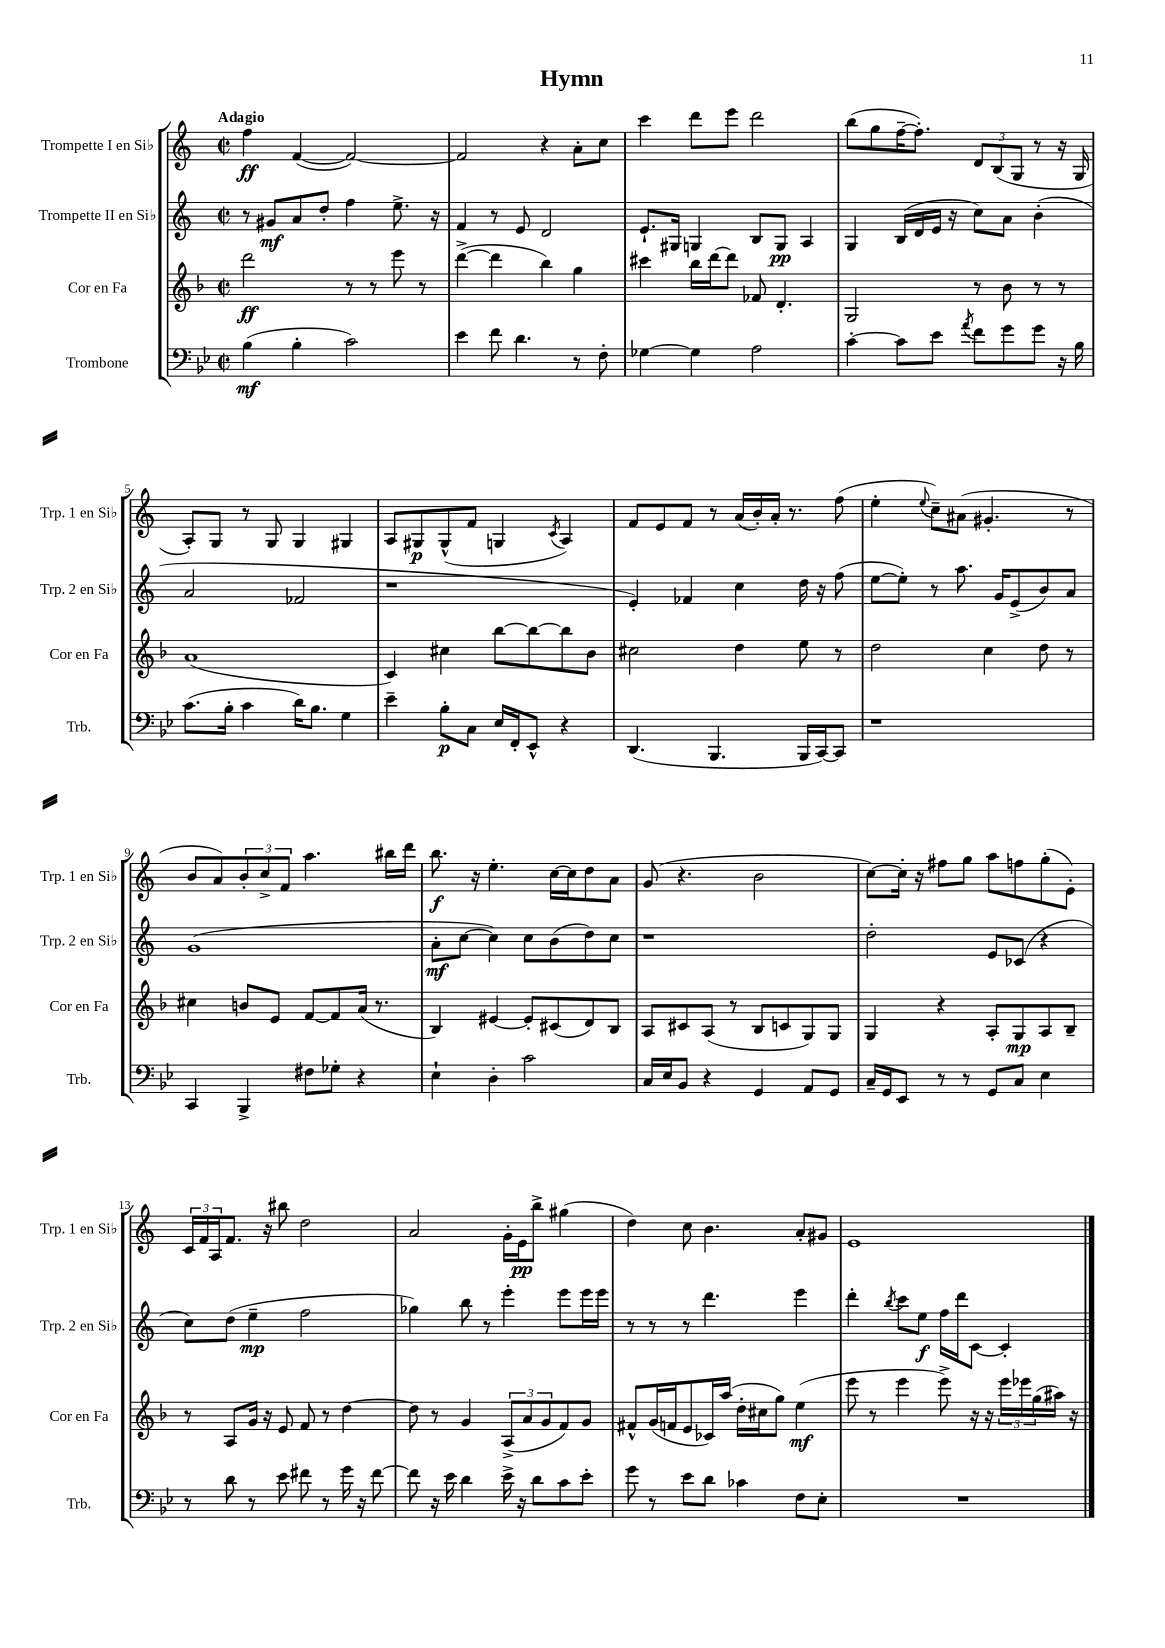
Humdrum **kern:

**kern	**dynam	**kern	**dynam	**kern	**dynam	**kern	**dynam
*part4	*part4	*part3	*part3	*part2	*part2	*part1	*part1
*staff4	*staff4	*staff3	*staff3	*staff2	*staff2	*staff1	*staff1
*I"Trombone	*	*I"Cor en Fa	*	*I"Trompette II en Si♭	*	*I"Trompette I en Si♭	*
*I'Trb.	*	*I'Cor en Fa	*	*I'Trp. 2 en Si♭	*	*I'Trp. 1 en Si♭	*
*clefF4	*	*clefG2	*	*clefG2	*	*clefG2	*
*k[b-e-]	*	*k[b-]	*	*k[]	*	*k[]	*
*M2/2	*	*M2/2	*	*M2/2	*	*M2/2	*
*met(c|)	*	*met(c|)	*	*met(c|)	*	*met(c|)	*
=1	=1	=1	=1	=1	=1	=1	=1
!	!	!	!	!	!	!LO:TX:a:B:t=Adagio	!
(4B-\	mf	2ddd\	ff	8r	.	4ff\	ff
.	.	.	.	8g#X/L	mf	.	.
4B-'\	.	.	.	8a/	.	([4f/	.
.	.	.	.	8dd'/J	.	.	.
2c\)	.	8r	.	4ff\	.	2f/_)	.
.	.	8r	.	.	.	.	.
.	.	8eee\	.	8.ee^\	.	.	.
.	.	8r	.	.	.	.	.
.	.	.	.	16r	.	.	.
=2	=2	=2	=2	=2	=2	=2	=2
4e-\	.	([4ddd^\	.	4f/	.	2f/]	.
8f\	.	4ddd\]	.	8r	.	.	.
4.d\	.	.	.	8e/	.	.	.
.	.	4bb-\)	.	2d/	.	4r	.
8r	.	4gg\	.	.	.	8a'\L	.
8F'\	.	.	.	.	.	8cc\J	.
=3	=3	=3	=3	=3	=3	=3	=3
[4G-X\	.	4ccc#X\	.	8.e`/L	.	4ccc\	.
.	.	.	.	16G#X/Jk	.	.	.
4G-\]	.	16bb-\LL	.	4Gn/	.	8ddd\L	.
.	.	[16ddd\J	.	.	.	.	.
.	.	8ddd\J]	.	.	.	8eee\J	.
2A\	.	8f-X/	.	8B/L	.	2ddd\	.
.	.	4.d'/	.	8G/J	pp	.	.
.	.	.	.	4A/	.	.	.
=4	=4	=4	=4	=4	=4	=4	=4
[4c'\	.	2G/	.	4G/	.	(8bb\L	.
.	.	.	.	.	.	8gg\	.
8c\L]	.	.	.	(16B/LL	.	[16ff~\K	.
.	.	.	.	16d/	.	8.ff'\J])	.
8e-\J	.	.	.	16e/JJ	.	.	.
.	.	.	.	16r	.	.	.
8qa/	.	.	.	.	.	.	.
8f\L	.	8r	.	8cc\L)	.	12d/L	.
.	.	.	.	.	.	(12B/	.
8g\	.	8b-\	.	8a\J	.	.	.
.	.	.	.	.	.	12G/J	.
8g\J	.	8r	.	(4b'\	.	8r	.
16r	.	8r	.	.	.	16r	.
16B-\	.	.	.	.	.	16G/	.
!!LO:LB:g=z
=5	=5	=5	=5	=5	=5	=5	=5
(8.c\L	.	(1a	.	2a/	.	8A'/L)	.
.	.	.	.	.	.	8G/J	.
16B-'\Jk	.	.	.	.	.	.	.
4c\	.	.	.	.	.	8r	.
.	.	.	.	.	.	8G/	.
16d\KL)	.	.	.	2f-X/	.	4G/	.
8.B-\J	.	.	.	.	.	.	.
4G\	.	.	.	.	.	4G#X/	.
=6	=6	=6	=6	=6	=6	=6	=6
4e-~\	.	4c/)	.	1r	.	8A/L	.
.	.	.	.	.	.	8G#X/	p
8B-'\L	p	4cc#X\	.	.	.	(8G#^^/	.
8C\J	.	.	.	.	.	8f/J	.
16E-/LL	.	[8bb-\L	.	.	.	4Gn/	.
16FF'/J	.	.	.	.	.	.	.
8EE-^^/J	.	8bb-\_	.	.	.	.	.
.	.	.	.	.	.	8qc/	.
4r	.	8bb-\]	.	.	.	4A/)	.
.	.	8b-\J	.	.	.	.	.
=7	=7	=7	=7	=7	=7	=7	=7
(4.DD/	.	2cc#X\	.	4e'/)	.	8f/L	.
.	.	.	.	.	.	8e/	.
.	.	.	.	4f-X/	.	8f/J	.
4.BBB-/	.	.	.	.	.	8r	.
.	.	4dd\	.	4cc\	.	(16a/LL	.
.	.	.	.	.	.	16b'/)	.
.	.	.	.	.	.	16a'/JJ	.
.	.	.	.	.	.	8.r	.
16BBB-/LL	.	8ee\	.	16dd\	.	.	.
[16CC/J)	.	.	.	16r	.	.	.
8CC/J]	.	8r	.	(8ff\	.	(8ff\	.
=8	=8	=8	=8	=8	=8	=8	=8
1r	.	2dd\	.	[8ee\L	.	4ee'\	.
.	.	.	.	8ee'\J])	.	.	.
.	.	.	.	.	.	8qqee/	.
.	.	.	.	8r	.	8cc~\L)	.
.	.	.	.	8.aa\	.	(8a#X\J	.
.	.	4cc\	.	.	.	4.g#X'/	.
.	.	.	.	16g/KL	.	.	.
.	.	.	.	(8e^/	.	.	.
.	.	8dd\	.	8b/)	.	.	.
.	.	8r	.	8a/J	.	8r	.
!!LO:LB:g=z
=9	=9	=9	=9	=9	=9	=9	=9
4CC/	.	4cc#X\	.	(1g	.	8b/L	.
.	.	.	.	.	.	8a/)	.
4BBB-^/	.	8bn/L	.	.	.	12b'/	.
.	.	.	.	.	.	12cc^/	.
.	.	8e/J	.	.	.	.	.
.	.	.	.	.	.	12f/J	.
8F#X\L	.	[8f/L	.	.	.	4.aa\	.
8G-X'\J	.	8f/]	.	.	.	.	.
4r	.	(16a/Jk	.	.	.	.	.
.	.	8.r	.	.	.	.	.
.	.	.	.	.	.	16bb#X\LL	.
.	.	.	.	.	.	16ddd\JJ	.
=10	=10	=10	=10	=10	=10	=10	=10
4E-`\	.	4B-/)	.	8a'\L	mf	8.bb\	f
.	.	.	.	[8cc\J	.	.	.
.	.	.	.	.	.	16r	.
4D'\	.	[4e#X/	.	4cc\])	.	4.ee'\	.
2c\	.	8e#'/L]	.	8cc\L	.	.	.
.	.	(8c#X/	.	(8b\	.	[16cc\LL	.
.	.	.	.	.	.	16cc\J]	.
.	.	8d/)	.	8dd\)	.	8dd\	.
.	.	8B-/J	.	8cc\J	.	8a\J	.
=11	=11	=11	=11	=11	=11	=11	=11
16C/LL	.	8A/L	.	1r	.	(8g/	.
16E-/J	.	.	.	.	.	.	.
8BB-/J	.	8c#X/	.	.	.	4.r	.
4r	.	(8A/J	.	.	.	.	.
.	.	8r	.	.	.	.	.
4GG/	.	8B-/L	.	.	.	2b\	.
.	.	8cn/	.	.	.	.	.
8AA/L	.	8G/)	.	.	.	.	.
8GG/J	.	8G/J	.	.	.	.	.
=12	=12	=12	=12	=12	=12	=12	=12
16C~/LL	.	4G/	.	2dd'\	.	[8cc\L)	.
16GG/J	.	.	.	.	.	.	.
8EE-/J	.	.	.	.	.	16cc'\Jk]	.
.	.	.	.	.	.	16r	.
8r	.	4r	.	.	.	8ff#X\L	.
8r	.	.	.	.	.	8gg\J	.
8GG/L	.	8A'/L	.	8e/L	.	8aa\L	.
8C/J	.	8G/	mp	(8c-X/J	.	8ffn\	.
4E-\	.	8A/	.	4r	.	(8gg'\	.
.	.	8B-~/J	.	.	.	8e'\J)	.
!!LO:LB:g=z
=13	=13	=13	=13	=13	=13	=13	=13
8r	.	8r	.	8cc\L)	.	24c/LL	.
.	.	.	.	.	.	24f/	.
.	.	.	.	.	.	24A/J	.
8d\	.	8A/L	.	(8dd\J	.	8.f/J	.
8r	.	16g/Jk	.	4ee~\	mp	.	.
.	.	16r	.	.	.	16r	.
8e-\	.	8e/	.	.	.	8bb#X\	.
8f#X\	.	8f/	.	2ff\	.	2dd\	.
8r	.	8r	.	.	.	.	.
16g\	.	[4dd\	.	.	.	.	.
16r	.	.	.	.	.	.	.
[8f#\	.	.	.	.	.	.	.
=14	=14	=14	=14	=14	=14	=14	=14
8f#\]	.	8dd\]	.	4gg-X\)	.	2a/	.
16r	.	8r	.	.	.	.	.
16e-\	.	.	.	.	.	.	.
4d\	.	4g/	.	8bb\	.	.	.
.	.	.	.	8r	.	.	.
16e-^\	.	(12A^/L	.	4eee'\	.	16g'\LL	.
16r	.	.	.	.	.	16e\J	pp
.	.	12a/	.	.	.	.	.
8d\L	.	.	.	.	.	8bb^\J	.
.	.	12g/	.	.	.	.	.
8c\	.	8f/)	.	8eee\L	.	(4gg#X\	.
8e-'\J	.	8g/J	.	16eee\L	.	.	.
.	.	.	.	16eee\JJ	.	.	.
=15	=15	=15	=15	=15	=15	=15	=15
8g\	.	8f#X^^/L	.	8r	.	4dd\)	.
8r	.	(16g/L	.	8r	.	.	.
.	.	16fn/J	.	.	.	.	.
8e-\L	.	8e/	.	8r	.	8cc\	.
8d\J	.	16c-X/L)	.	4.ddd\	.	4.b\	.
.	.	(16aa/JJ	.	.	.	.	.
4c-X\	.	16dd'\LL	.	.	.	.	.
.	.	16cc#X\J	.	.	.	.	.
.	.	8gg\J)	.	.	.	.	.
8F\L	.	(4ee\	mf	4eee\	.	8a'/L	.
8E-'\J	.	.	.	.	.	8g#X/J	.
=16	=16	=16	=16	=16	=16	=16	=16
1r	.	8eee\	.	4ddd'\	.	1e	.
.	.	8r	.	.	.	.	.
.	.	.	.	8qbb/	.	.	.
.	.	4eee\	.	8ccc\L	.	.	.
.	.	.	.	8ee\J	f	.	.
.	.	8eee^\)	.	16ff\LL	.	.	.
.	.	.	.	16ddd\J	.	.	.
.	.	16r	.	[8c\J	.	.	.
.	.	16r	.	.	.	.	.
.	.	24eee\LL	.	4c'/]	.	.	.
.	.	24eee-X\	.	.	.	.	.
.	.	(24gg\	.	.	.	.	.
.	.	16aa#X\JJ)	.	.	.	.	.
.	.	16r	.	.	.	.	.
==	==	==	==	==	==	==	==
*-	*-	*-	*-	*-	*-	*-	*-
